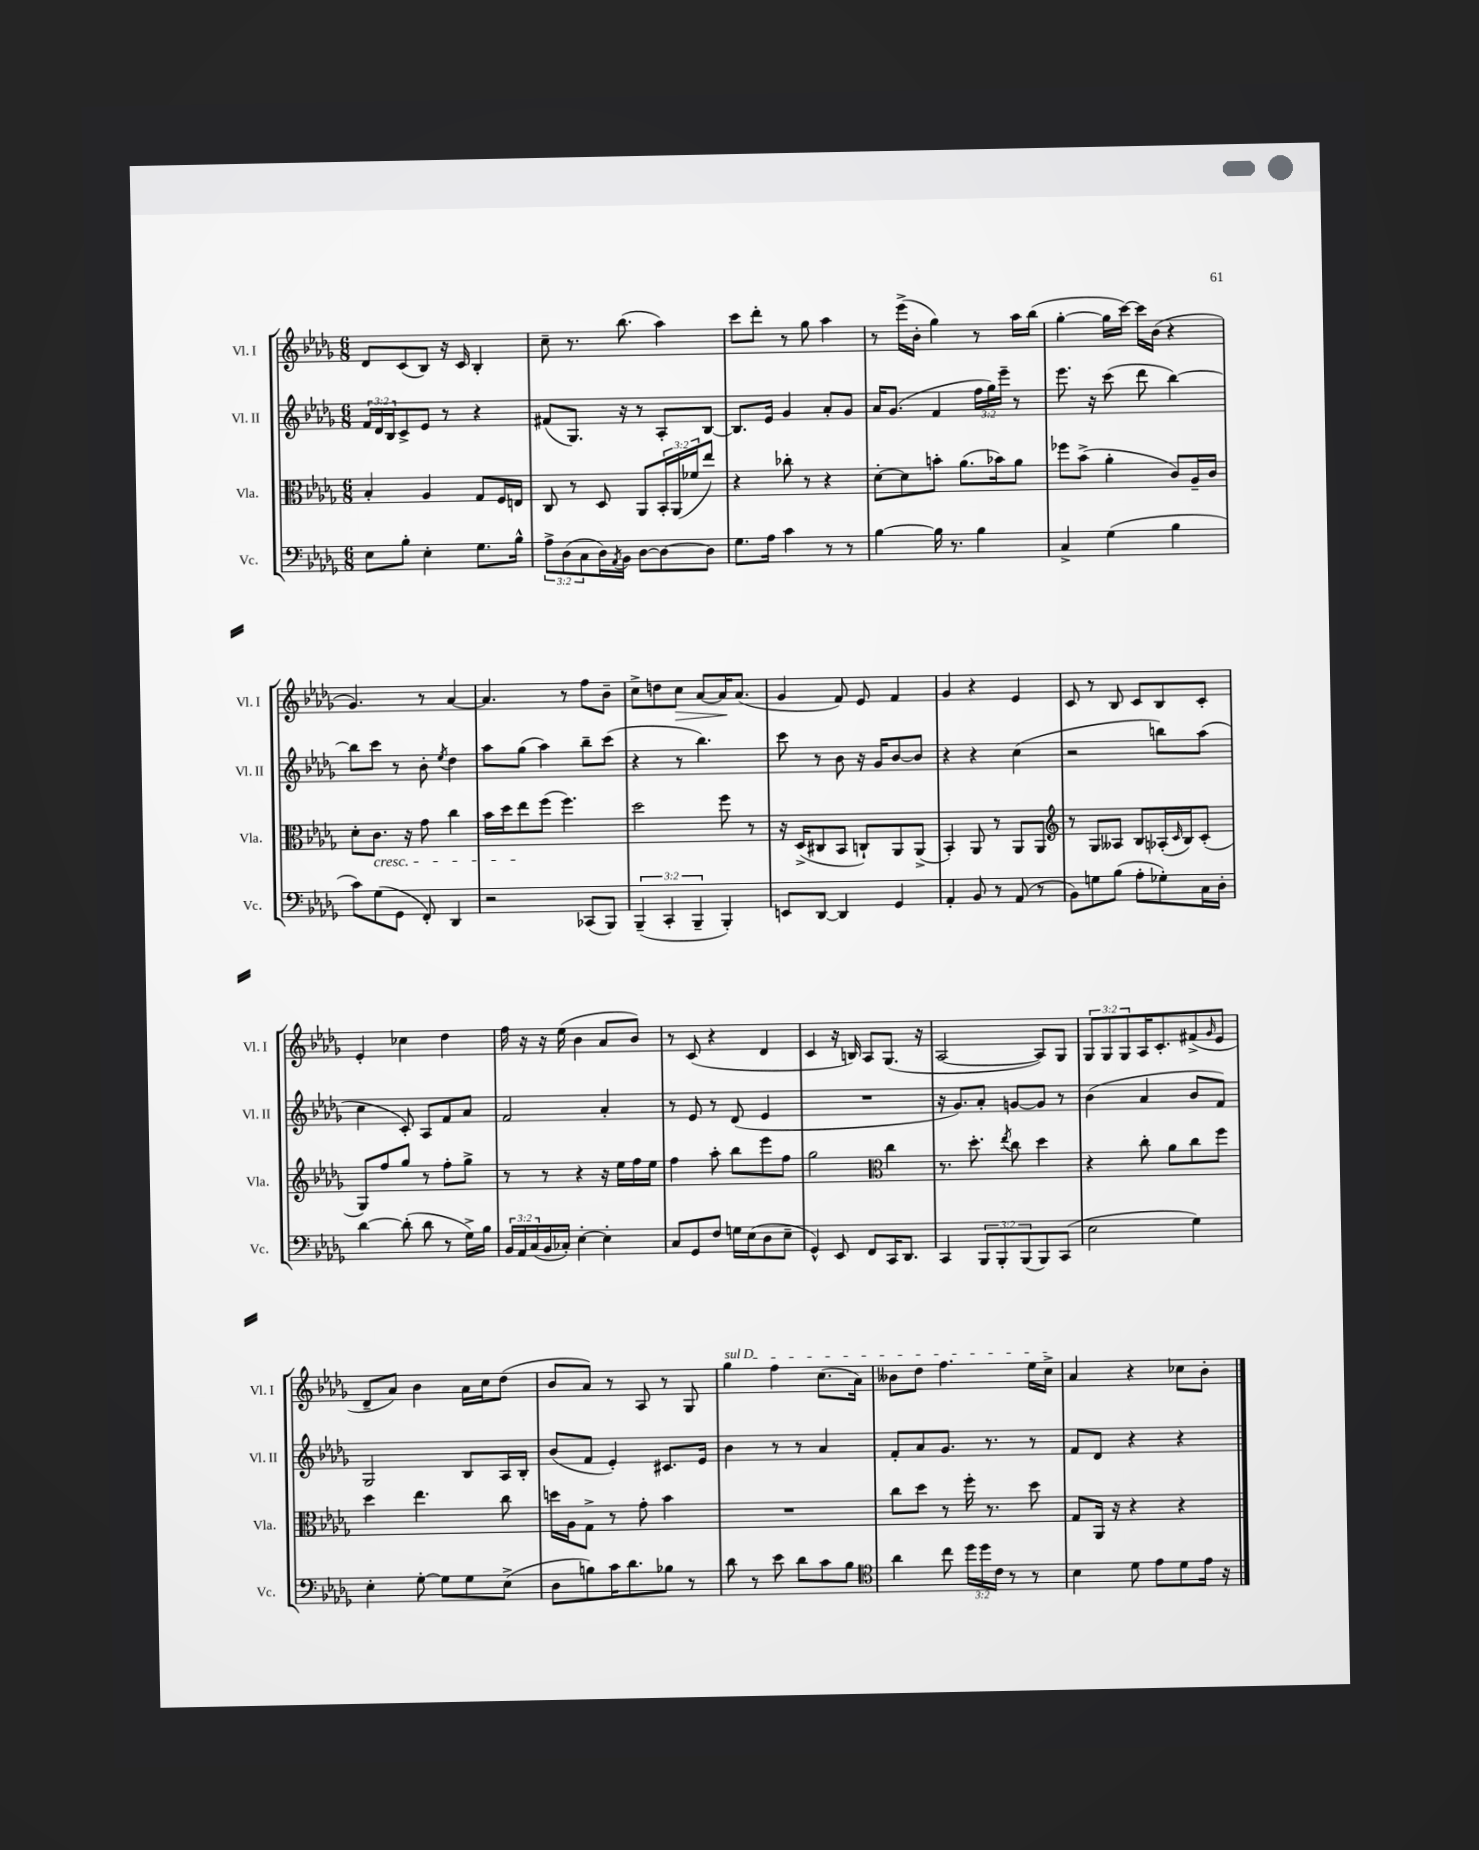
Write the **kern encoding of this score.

**kern	**kern	**kern	**kern
*staff4	*staff3	*staff2	*staff1
*clefF4	*clefC3	*clefG2	*clefG2
*k[b-e-a-d-g-]	*k[b-e-a-d-g-]	*k[b-e-a-d-g-]	*k[b-e-a-d-g-]
*M6/8	*M6/8	*M6/8	*M6/8
8E-\L	4B-'/	24f/LL	8d-/L
.	.	24d-/	.
.	.	24B-/J	.
8B-'\J	.	8c^/	(8c/
4E-'\	4A-/	8e-/J	8B-/J)
.	.	8r	16r
.	.	.	16c/
8.G-\L	8G-/L	4r	4B-'/
.	16F/L	.	.
16B-^^\Jk	16E/JJ	.	.
=	=	=	=
12A-^\L	8C/	(8f#/L	8cc~\
(12D-\	.	.	.
.	8r	8.G-/J)	8.r
12C\	.	.	.
16D-\L)	8D-/	.	.
8qAA-/	.	.	.
16BB-\JJ	.	16r	(8.bb-\
[8D-\L	8AA-/L	8r	.
8D-\_	24BB-'/L	8A-'/L	4aa-\)
.	(24AA-/	.	.
.	24f-/J	.	.
8D-\]J	8ee-/J)	[8B-/J	.
=	=	=	=
8.G-\L	4r	8.B-/]L	8ccc\L
.	.	.	8ddd-'\J
16A-\Jk	.	16e-/Jk	.
4c\	8cc-'\	4g-/	8r
.	8r	.	8gg-\
8r	4r	8a-'/L	4aa-\
8r	.	8g-/J	.
=	=	=	=
[4B-\	[8d-'\L	16a-/LK	8r
.	.	(8.g-/J	.
.	8d-\]	.	(16eee-^\LL
.	.	.	16b-'\JJ
16B-\]	8b'\J	4f/	4gg-\)
8.r	.	.	.
.	(8.a-\L	.	.
4B-\	.	24ff\LL	8r
.	.	24gg-\)	.
.	16b-\k)	.	.
.	.	24eee-~\JJ	.
.	8a-\J	8r	16aa-\LL
.	.	.	(16bb-\JJ
=	=	=	=
4C^/	8ff-\L	8.eee-\	[4gg-'\
.	(8b-^\J	.	.
.	.	16r	.
(4G-\	4a-'\	(8ccc\	16gg-\]LL
.	.	.	[16ccc\JJ)
.	.	8ddd-\	16ccc\]LL
.	.	.	(16b-\JJ
4B-\	8c/L)	[4bb-\)	4r
.	16A-~/L	.	.
.	16c/JJ	.	.
=	=	=	=
8c\L)	8d-'\L	8bb-\]L	4.g-/)
(8G-\	8.c\J	8ccc\J	.
8GG-\J	.	8r	.
.	16r	.	.
8FF'/)	8g-\	8b-'\	8r
.	.	8qee-/	.
4DD-/	4cc\	4dd-\	[4a-/
=	=	=	=
2r	16b-\LL	8aa-\L	4.a-/]
.	16dd-\J	.	.
.	8ee-\	(8gg-\J	.
.	(8ff\J	4aa-\)	.
.	4.ff\)	.	8r
(8CC-/L	.	8bb-~\L	8ff\L
8BBB-/J)	.	(8ccc\J	8b-~\J
=	=	=	=
(6BBB-~/	2dd-\	4r	8cc^\L
.	.	.	8dd\
6CC'/	.	.	.
.	.	8r	8cc\J
6BBB-~/	.	.	.
.	.	4.bb-\)	[8a-/L
4BBB-'/)	8ff\	.	16a-/]K
.	.	.	(8.a-/J
.	8r	.	.
=	=	=	=
8EE/L	16r	8ccc\	4g-/
.	(16D-^/LK	.	.
[8DD-/J	8C#/	8r	.
4DD-/]	8BB-/J	8b-\	8f/)
.	8C`/L)	16r	8e-/
.	.	16g-/LK	.
4GG-/	8AA-/	[8b-/	4f/
.	(8AA-^/J	8b-/]J	.
=	=	=	=
4AA-'/	4BB-'/)	4r	4g-/
8BB-/	8AA-/	4r	4r
8r	8r	.	.
(8AA-/	8AA-/L	(4cc\	4e-/
8r	8AA-/J	.	.
=	=	=	=
*	*clefG2	*	*
8BB-\L)	8r	2r	8c/
8G\	8G-/L	.	8r
(8B-\J	8A--/J	.	8B-/
8A-'\L	8B-/L	.	8c/L
8G-'\)	(16A-'/L	8bb\L)	8B-/
.	16qqc/	.	.
.	16B-/J)	.	.
16C\L	(8c'/J	(8aa-\J	8c'/J
16D-'\JJ	.	.	.
=	=	=	=
[4d-\	8G-/L)	4cc\	4e-'/
.	8ff/	.	.
(8d-'\]	8gg-/J	8c'/)	4cc-\
8d-\	8r	8A-/L	.
8r	8ff'\L	8f/	4dd-\
16G-^\LL)	8gg-^\J	8a-/J	.
16B-\JJ	.	.	.
=	=	=	=
24BB-/LL	8r	2f/	16ff\
24AA-/	.	.	.
.	.	.	16r
(24C/	.	.	.
16BB-/	8r	.	16r
16C-'/JJ)	.	.	(16ee-\
[4E-'\	4r	.	4b-\
4E-'\]	16r	4a-'/	8a-/L
.	16ee-\LL	.	.
.	16ff\	.	8b-/J)
.	16ee-\JJ	.	.
=	=	=	=
8C/L	4ff\	8r	8r
8GG-/	.	8e-/	(8c/
8F/J	8aa-'\	8r	4r
16G\LL	8bb-\L	(8d-/	.
(16E-\J	.	.	.
8D-\	8eee-\	4e-/	4d-/
8E-~\J	8ff\J	.	.
=	=	=	=
4GG-^^/)	2gg-\	2.r	4c/
8EE-/	.	.	16r
.	.	.	16B/)
8FF/L	.	.	8A-/L
*	*clefC3	*	*
16CC/K	4cc\	.	(8.G-/J
8.DD-/J	.	.	.
.	.	.	16r
=	=	=	=
4CC/	8.r	16r	[2A-/
.	.	8.g-/L)	.
.	8.dd-'\	.	.
12BBB-/L	.	8a-'/J	.
12BBB-'/	.	.	.
.	8qee-/	.	.
.	8cc\	[8g/L	.
(12BBB-/	.	.	.
8BBB-/)	4dd-\	8g/]J	8A-/]L)
(8CC/J	.	8r	8G-/J
=	=	=	=
2E-\	4r	(4b-\	12G-/L
.	.	.	12G-/
.	.	.	12G-/
.	8cc'\	4a-/	16A-/K
.	.	.	8.c'/
.	8a-\L	.	.
4G-\)	8cc\	8b-/L	(8f#^/
.	.	.	16qqg-/
.	8ff\J	8f/J)	8e-/J
=	=	=	=
4E-'\	4dd-\	2G-/	8d-~/L
.	.	.	8a-/J)
[8G-'\	4.ee-\	.	4b-\
8G-\]L	.	.	.
8G-\	.	8B-/L	16a-\LL
.	.	.	16cc\J
(8E-^\J	8cc\	16A-/L	(8dd-\J
.	.	16B-'/JJ	.
=	=	=	=
8D-\L	16dd\LL	(8b-/L	8b-/L
.	16A-\J	.	.
8B\)	8G-^\J	8f/J	8a-/J)
16c\K	8r	4e-'/)	8r
8.d-\	.	.	.
.	8g-'\	.	8A-/
8B-\J	4b-\	8.c#/L	8r
8r	.	.	8G-/
.	.	16e-/Jk	.
=	=	=	=
8d-\	2.r	4b-\	4gg-\
8r	.	.	.
8e-\	.	8r	4ff\
8d-\L	.	8r	.
8c\	.	4a-/	(8.cc\L
8B-\J	.	.	.
.	.	.	16a-\Jk)
=	=	=	=
*clefC4	*	*	*
4a-\	8cc\L	8f'/L	8b--\L
.	8dd-\J	8a-/	8dd-\J
8cc\	8r	8.g-/J	4.ff\
24dd-\LL	16ff'\	.	.
24dd-\	.	.	.
.	8.r	8.r	.
24c\JJ	.	.	.
8r	.	.	.
8r	8dd-\	8r	16ee-\LL
.	.	.	16cc^\JJ
=	=	=	=
4B-\	8G-/L	8f/L	4a-/
.	16AA-/Jk	8d-/J	.
.	16r	.	.
8d-\	4r	4r	4r
8e-\L	.	.	.
8d-\	4r	4r	8cc-\L
16e-\Jk	.	.	8b-'\J
16r	.	.	.
==	==	==	==
*-	*-	*-	*-
